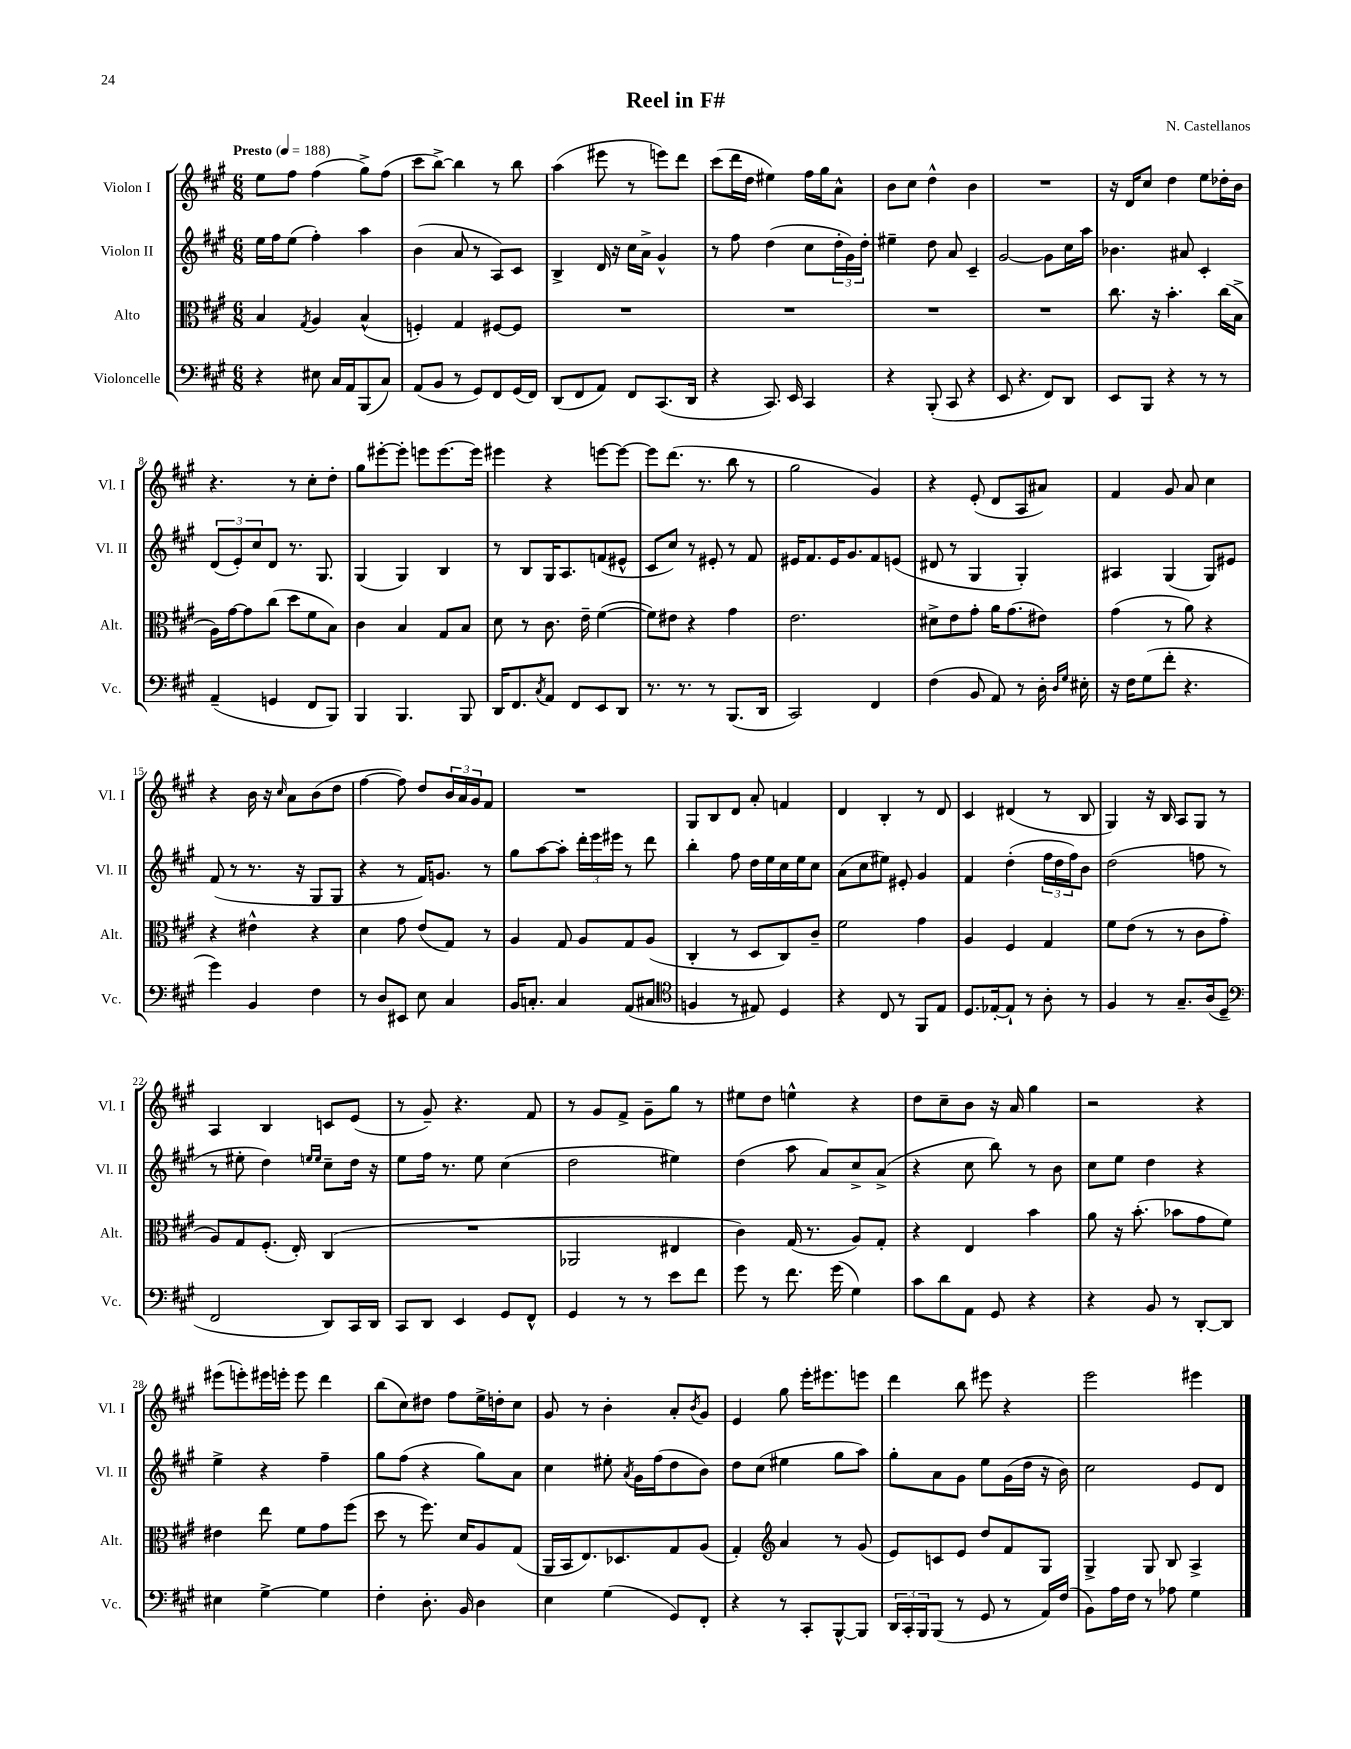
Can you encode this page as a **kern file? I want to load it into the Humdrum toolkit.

**kern	**kern	**kern	**kern
*staff4	*staff3	*staff2	*staff1
*clefF4	*clefC3	*clefG2	*clefG2
*k[f#c#g#]	*k[f#c#g#]	*k[f#c#g#]	*k[f#c#g#]
*M6/8	*M6/8	*M6/8	*M6/8
*MM188	*MM188	*MM188	*MM188
4r	4B	16ee	8ee
.	.	16ff#	.
.	.	(8ee	8ff#
.	8qG#	.	.
8E#	4A	4ff#')	(4ff#
16C#	.	.	.
16AA	.	.	.
(8BBB	(4B^^	4aa	8gg#^)
8C#)	.	.	(8ff#
=	=	=	=
(8AA	4F')	(4b	8ccc#
8BB	.	.	[8bb^)
8r	4G#	8a	4bb]
8GG#)	.	8r	.
8FF#	[8F#	8A)	8r
(16GG#	8F#]	8c#	8bb
16FF#)	.	.	.
=	=	=	=
(8DD	2.r	4B^	(4aa
8FF#	.	.	.
8AA)	.	16d	8eee#
.	.	16r	.
8FF#	.	16cc#	8r
.	.	16a^	.
(8.CC#	.	4g#^^	8eee)
.	.	.	8ddd
16DD	.	.	.
=	=	=	=
4r	2.r	8r	(8ccc#
.	.	8ff#	16ddd
.	.	.	16dd
8.CC#)	.	(4dd	4ee#)
16EE	.	.	.
4CC#	.	8cc#	16ff#
.	.	.	16gg#
.	.	24dd'	8a^^
.	.	24g#)	.
.	.	24dd'	.
=	=	=	=
4r	2.r	4ee#~	8b
.	.	.	8cc#
(8BBB'	.	8dd	4dd^^
8CC#	.	8a	.
4r	.	4c#~	4b
=	=	=	=
8EE	2.r	[2g#	2.r
4.r	.	.	.
8FF#)	.	8g#]	.
8DD	.	16cc#	.
.	.	16aa	.
=	=	=	=
8EE	8.cc#	4.b-	16r
.	.	.	16d
8BBB	.	.	8cc#
.	16r	.	.
4r	4.b'	.	4dd
.	.	8a#	.
8r	.	4c#'	8ee
8r	(16cc#	.	16dd-'
.	16B^	.	16b
=	=	=	=
(4AA~	16A)	(12d	4.r
.	[16g#	.	.
.	.	12e')	.
.	8g#]	.	.
.	.	12cc#	.
4GG	(8cc#	8d	.
.	8dd	8.r	8r
8FF#	8f#	.	8cc#'
.	.	8.G#	.
8BBB)	8B)	.	8dd'
=	=	=	=
4BBB	4c#	(4G#	8gg#
.	.	.	[8eee#'
4.BBB	4B	4G#)	8eee#']
.	.	.	8eee
.	8G#	4B	[8.eee
8BBB	8B	.	.
.	.	.	16eee]
=	=	=	=
16DD	8d	8r	4eee#
8.FF#	.	.	.
.	8r	8B	.
8qC#	.	.	.
8AA	8.c#	16G#	4r
.	.	8.A	.
8FF#	.	.	.
.	16e~	.	.
8EE	([4f#	(8f	[8eee
8DD	.	8e#^^	8eee_
=	=	=	=
8.r	8f#])	8c#	8eee]
.	8e#	8cc#)	(8.ddd
8.r	.	.	.
.	4r	8r	.
.	.	.	8.r
8r	.	8e#'	.
(8.BBB	4g#	8r	8bb
.	.	8f#	8r
16DD	.	.	.
=	=	=	=
2CC#)	2.e	16e#	2gg#
.	.	8.f#	.
.	.	16e#	.
.	.	8.g#	.
4FF#	.	8f#	4g#)
.	.	(8e	.
=	=	=	=
(4F#	8d#^	8d#	4r
.	8e	8r	.
8BB	8g#'	4G#	(8e'
8AA)	16a	.	8d
.	(8.g#	.	.
8r	.	4G#')	8A
16D'	8e#)	.	8a#)
16qqD	.	.	.
16qqG#	.	.	.
16E#'	.	.	.
=	=	=	=
16r	(4g#	4A#	4f#
16F#	.	.	.
(8G#	.	.	.
8f#'	8r	(4G#	8g#
4.r	8a)	.	8a
.	4r	8G#)	4cc#
.	.	8e#	.
=	=	=	=
4g#)	4r	(8f#	4r
.	.	8r	.
4BB	4e#^^	8.r	16b
.	.	.	16r
.	.	.	16qqcc#
.	.	.	8a
.	.	16r	.
4F#	4r	8G#	(8b
.	.	8G#	8dd
=	=	=	=
8r	4d	4r	[4ff#
8D	.	.	.
8EE#	8g#	8r	8ff#])
8E	(8e	16f#)	8dd
.	.	8.g	.
4C#	8G#)	.	24b
.	.	.	24a
.	.	.	24g#
.	8r	8r	8f#
=	=	=	=
16BB	4A	8gg#	2.r
8.C'	.	.	.
.	.	[8aa	.
4C	8G#	8aa']	.
.	8A	24ddd'	.
.	.	24eee	.
.	.	24eee#	.
(8AA	8G#	8r	.
8C#	(8A	8ddd	.
=	=	=	=
*clefC4	*	*	*
4F	4C#'	4bb'	8G#
.	.	.	8B
8r	8r	8ff#	8d
8E#)	8D	16dd	8a'
.	.	16ee	.
4D	8C#)	16cc#	4f
.	.	16ee	.
.	8c#~	8cc#	.
=	=	=	=
4r	2f#	(8a	4d
.	.	8cc#	.
8C#	.	8ee#)	4B'
8r	.	8e#'	.
8FF#	4g#	4g#	8r
8E	.	.	8d
=	=	=	=
8.D	4A	4f#	4c#
[16E-'	.	.	.
8E-`]	4F#	(4dd'	(4d#
8r	.	.	.
8A'	4G#	24ff#	8r
.	.	24dd	.
.	.	24ff#)	.
8r	.	8b	8B
=	=	=	=
4F#	8f#	(2dd	4G#)
.	(8e	.	.
8r	8r	.	16r
.	.	.	16B
8.G#~	8r	.	8A
.	8c#	8ff	8G#
(16A	.	.	.
8D~	8g#'	8r	8r
=	=	=	=
*clefF4	*	*	*
2FF#	8A)	8r	4A
.	8G#	8ee#'	.
.	(8.F#'	4dd)	4B
.	16E')	.	.
.	.	16qqee	.
.	.	16qqee	.
8DD)	(4C#	8cc#~	8c
16CC#	.	16dd	(8e
16DD	.	16r	.
=	=	=	=
8CC#	2.r	8ee	8r
8DD	.	16ff#	8g#~)
.	.	8.r	.
4EE	.	.	4.r
.	.	8ee	.
8GG#	.	(4cc#	.
8FF#^^	.	.	8f#
=	=	=	=
4GG#	2AA-	2dd	8r
.	.	.	8g#
8r	.	.	8f#^
8r	.	.	8g#~
8e	4E#	4ee#)	8gg#
8f#	.	.	8r
=	=	=	=
8g#	4c#)	(4dd	8ee#
8r	.	.	8dd
8.f#	(16G#	8aa	4ee^^
.	8.r	.	.
.	.	8a)	.
(16g#	.	.	.
4G#)	8A)	8cc#^	4r
.	8G#'	(8a^	.
=	=	=	=
8c#	4r	4r	8dd
8d	.	.	8cc#~
8AA	4E	8cc#	8b
8GG#	.	8bb)	16r
.	.	.	16a
4r	4b	8r	4gg#
.	.	8b	.
=	=	=	=
4r	8a	8cc#	2r
.	16r	8ee	.
.	(8.b'	.	.
8BB	.	4dd	.
8r	8b-	.	.
[8DD'	8g#	4r	4r
8DD]	8f#)	.	.
=	=	=	=
4E#	4e#	4ee^	(8eee#
.	.	.	8eee')
[4G#^	8ee	4r	16eee#
.	.	.	16eee'
.	8f#	.	8eee
4G#]	8g#	4ff#~	4ddd
.	(8ff#	.	.
=	=	=	=
4F#'	8dd	8gg#	(8bb
.	8r	(8ff#	8cc#)
8.D'	8.ff#)	4r	8dd#
.	.	.	8ff#
16BB	16d	.	.
4D	8A	8gg#)	16ee^
.	.	.	16dd'
.	(8G#	8a	8cc#
=	=	=	=
4E	16AA	4cc#	8g#
.	16BB	.	.
.	8.E)	.	8r
(4G#	.	8ee#'	4b'
.	8.D-	.	.
.	.	8qa	.
.	.	16g#	.
.	.	(16ff#	.
8GG#)	8G#	8dd	8a'
.	.	.	8qb
8FF#'	(8A	8b)	8g#
=	=	=	=
4r	4G#')	8dd	4e
.	.	(8cc#	.
*	*clefG2	*	*
8r	4a	4ee#	8gg#
8CC#'	.	.	16eee'
.	.	.	8.eee#
[8BBB^^	8r	8gg#	.
8BBB]	(8g#	8aa)	8eee
=	=	=	=
24DD	8e)	8gg#'	4ddd
24CC#'	.	.	.
24BBB	.	.	.
(8BBB	8c	8a	.
8r	8e	8g#	8bb
8GG#	8dd	8ee	8eee#
8r	8f#	(16g#	4r
.	.	16dd	.
16AA)	8G#	16r	.
(16F#	.	16b)	.
=	=	=	=
8BB)	4G#^	2cc#	2eee
16A	.	.	.
16F#	.	.	.
8r	8G#	.	.
8A-	8B	.	.
4G#	4A^	8e	4eee#
.	.	8d	.
==	==	==	==
*-	*-	*-	*-
